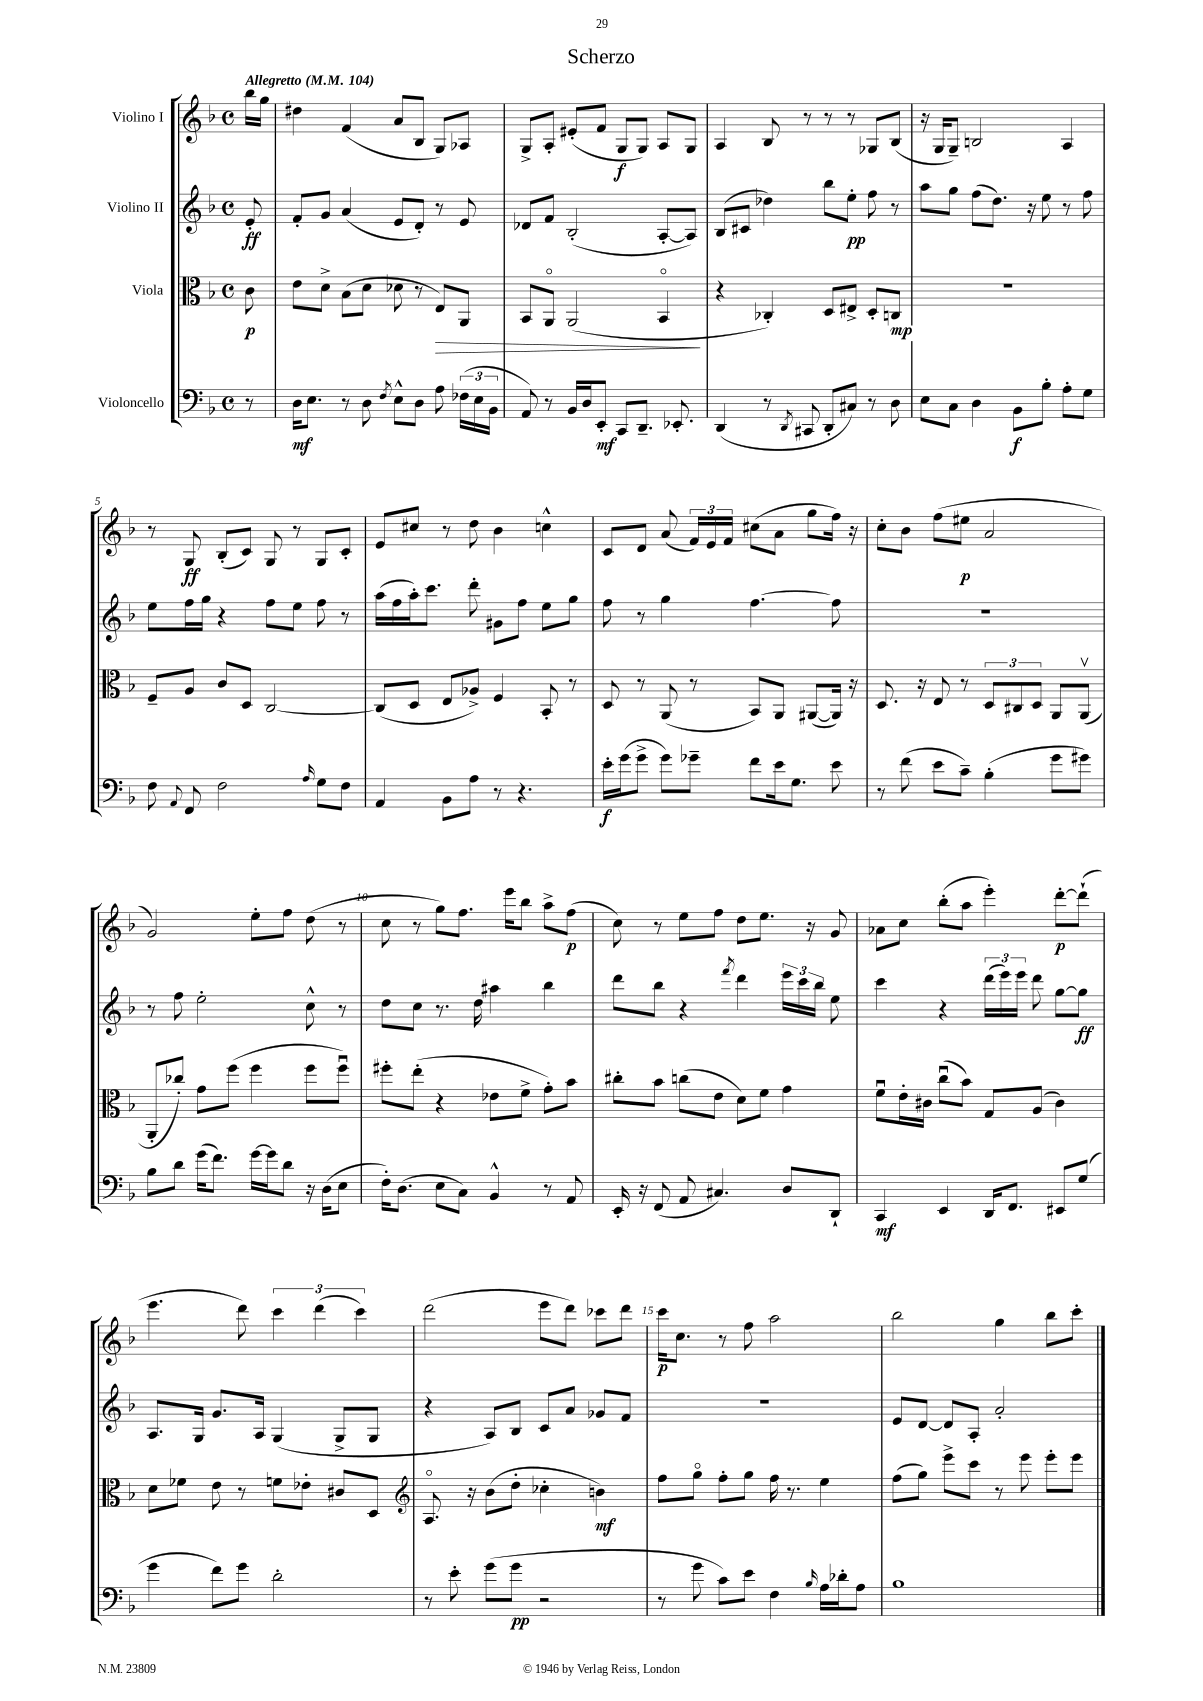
\header { title = "Scherzo" }
<<
\new StaffGroup <<
\new Staff = "s0" \with { instrumentName = "Violino I" } {
    \clef treble \key f \major \defaultTimeSignature \time 4/4 \partial 8 \tempo "Allegretto" 4 = 104
    \autoBeamOff bes''16[ g''16] |
    dis''4 f'4( a'8[ bes8] g8[) aes8] |
    g8[-> a8]-. eis'8[-.( f'8] g8[\f g8]) a8[ g8] |
    a4 bes8 r8 r8 r8 ges8[ bes8]( |
    r16 g16[ g8]--) b2 a4 |
    r8 g8\ff bes8[-.( c'8]) g8 r8 g8[ c'8]-. |
    e'8[ cis''8] r8 d''8 bes'4 c''4-^ |
    c'8[ d'8] a'8( \tuplet 3/2 { f'16[) e'16 f'16] } cis''8[( a'8] g''8[ f''16]) r16 |
    c''8[-. bes'8] f''8[( eis''8]\p a'2 |
    g'2) e''8[-. f''8] d''8( r8 |
    c''8 r8 g''8[) f''8.] e'''16[ bes''8] a''8[-> f''8]\p( |
    c''8) r8 e''8[ f''8] d''8[ e''8.] r16 g'8 |
    aes'8[ c''8] bes''8[-.( a''8] e'''4-.) d'''8[~-.\p d'''8]-!( |
    e'''4. d'''8) \tuplet 3/2 { c'''4 d'''4( c'''4) } |
    d'''2( e'''8[ d'''8]) ces'''8[ d'''8] |
    c'''16[\p c''8.] r8 f''8 a''2 |
    bes''2 g''4 bes''8[ c'''8]-. \bar "|." |
}
\new Staff = "s1" \with { instrumentName = "Violino II" } {
    \clef treble \key f \major \defaultTimeSignature \time 4/4 \partial 8
    \autoBeamOff e'8-.\ff |
    f'8[-. g'8] a'4( e'8[ d'8]-.) r8 e'8 |
    des'8[ f'8] bes2-.( a8[~-. a8]) |
    bes8[( cis'8] des''4) bes''8[ e''8]-.\pp f''8 r8 |
    a''8[ g''8] f''8[( d''8.]) r16 e''8 r8 f''8 |
    e''8[ f''16 g''16] r4 f''8[ e''8] f''8 r8 |
    a''16[( f''16 a''16-.) c'''8.] d'''8-. gis'8[ f''8] e''8[ g''8] |
    f''8 r8 g''4 f''4.~ f''8 |
    r1 |
    r8 f''8 e''2-. c''8-^ r8 |
    d''8[ c''8] r8. d''16 ais''4 bes''4 |
    d'''8[ bes''8] r4 \acciaccatura { f'''8 } d'''4 \tuplet 3/2 { e'''16[ c'''16 bes''16] } e''8 |
    c'''4 r4 \tuplet 3/2 { d'''16[( e'''16) e'''16] } d'''8 g''8[~ g''8]\ff |
    a8.[ g16] g'8.[ a16] g4( g8[-> g8] |
    r4 a8[) bes8] c'8[ a'8] ges'8[ f'8] |
    R1 |
    e'8[ d'8]~ d'8[ a8]-. a'2-. \bar "|." |
}
\new Staff = "s2" \with { instrumentName = "Viola" } {
    \clef alto \key f \major \defaultTimeSignature \time 4/4 \partial 8
    \autoBeamOff c'8\p |
    e'8[ d'8]-> bes8[( d'8] des'8 r8 e8[\>) a,8] |
    bes,8[ a,8]\flageolet a,2( bes,4\flageolet\! |
    r4 ces4-.) d8[ eis8]-> d8[-. c8]\mp |
    R1 |
    f8[-- a8] c'8[ d8] c2~ |
    c8[( d8] e8[ aes8]->) f4 bes,8-. r8 |
    d8 r8 a,8( r8 bes,8[) a,8] ais,8[~( ais,16]) r16 |
    d8. r16 e8 r8 \tuplet 3/2 { d8[ cis8 d8] } a,8[ a,8]\upbow( |
    a,8[-. ces''8]-.) g'8[ f''8]( f''4 f''8[ f''8]\downbow) |
    fis''8[-. e''8]-.( r4 ees'8[ f'8]-> g'8[-.) bes'8] |
    cis''8[-. bes'8] c''8[( e'8] d'8[) f'8] g'4 |
    f'8[\downbow e'16-. cis'16] c''8[\downbow( bes'8]) g8[ a8]( cis'4) |
    d'8[ fes'8] e'8 r8 f'8[ ees'8]-. cis'8[ d8] |
    \clef treble a8.\flageolet r16 bes'8[( d''8]-. ces''4-. b'4\mf) |
    f''8[ g''8]\flageolet f''8[-. g''8] f''16 r8. e''4 |
    f''8[( g''8]) e'''8[-> c'''8] r8 e'''8 e'''8[-. e'''8] \bar "|." |
}
\new Staff = "s3" \with { instrumentName = "Violoncello" } {
    \clef bass \key f \major \defaultTimeSignature \time 4/4 \partial 8
    \autoBeamOff r8 |
    d16[\mf e8.] r8 d8 \acciaccatura { f8 } e8[-^ d8] a8 \tuplet 3/2 { fes16[( e16 bes,16] } |
    a,8) r8 bes,16[ d16 e,8]-.\mf c,8[ d,8.]-- ees,8.-. |
    d,4( r8 \acciaccatura { d,8 } cis,8 d,8[-. cis8]) r8 d8 |
    e8[ c8] d4 bes,8[\f bes8]-. a8[-. g8] |
    f8 \appoggiatura { a,8 } f,8 f2 \grace { a16 } g8[ f8] |
    a,4 bes,8[ a8] r8 r4. |
    e'16[-.\f g'16( g'8]-> g'8[) ges'8]-- f'8[ e'16 g8.] e'8 |
    r8 f'8( e'8[ c'8]--) bes4-.( g'8[ gis'8]) |
    bes8[ d'8] g'16[( f'8.]) g'16[~ g'16 d'8] r16 d16[( e8] |
    f16[-.) d8.]( e8[ c8]) bes,4-^ r8 a,8 |
    e,16-. r16 f,8( a,8 cis4.) d8[ d,8]-! |
    c,4\mf e,4 d,16[ f,8.] eis,8[ g8]( |
    g'4 f'8[) g'8] d'2-. |
    r8 e'8-. g'8[( g'8]\pp r2 |
    r8 g'8 c'8[) e'8] f4 \grace { bes16 } a16[ des'16-. a8] |
    bes1 \bar "|." |
}
>>
>>
\layout { \context { \Score \override BarNumber.break-visibility = ##(#f #t #t) barNumberVisibility = #(every-nth-bar-number-visible 5) } }
